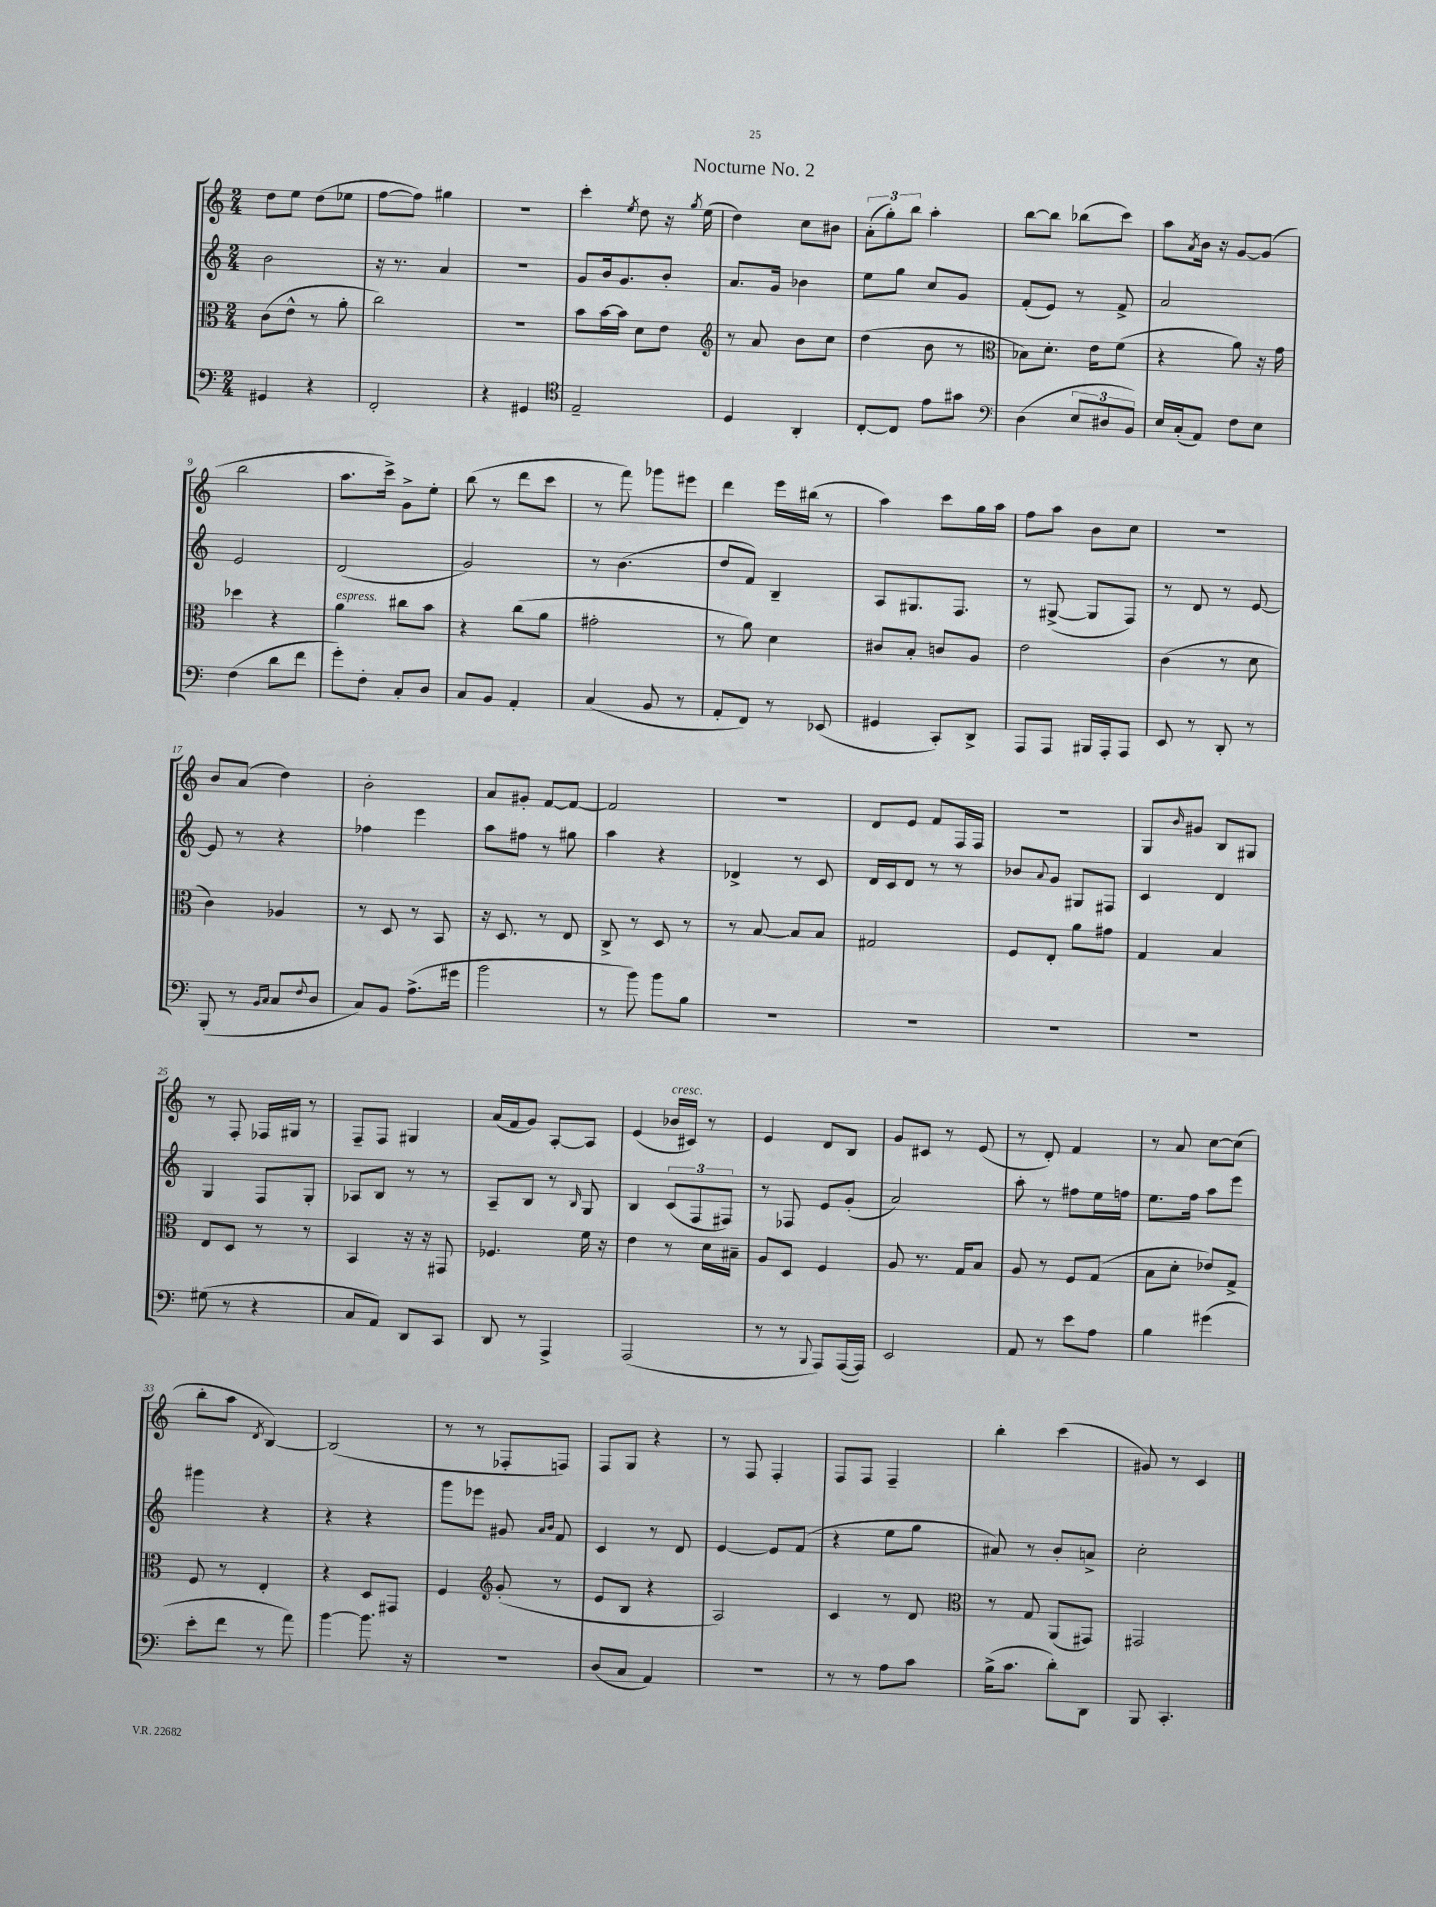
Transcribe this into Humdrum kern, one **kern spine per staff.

**kern	**kern	**kern	**kern
*part4	*part3	*part2	*part1
*staff4	*staff3	*staff2	*staff1
*clefF4	*clefC3	*clefG2	*clefG2
*k[]	*k[]	*k[]	*k[]
*M2/4	*M2/4	*M2/4	*M2/4
=1	=1	=1	=1
4GG#X/	(8c\L	2b\	8dd\L
.	8e^^\J	.	8ee\J
4r	8r	.	(8dd\L
.	8a'\	.	8ee-X\J
=2	=2	=2	=2
2FF'/	2cc\)	16r	[8ff\L
.	.	8.r	.
.	.	.	8ff\J])
.	.	4a/	4gg#X\
=3	=3	=3	=3
4r	2r	2r	2r
4GG#X/	.	.	.
=4	=4	=4	=4
*clefC4	*	*	*
2E~/	8b\L	8g/L	4ccc'\
.	[16b\L	16b/k	.
.	16b\JJ]	8.g/	.
.	.	.	8qee/
.	8d\L	.	8dd\
.	8e\J	8b'/J	16r
.	.	.	8qgg/
.	.	.	(16ee\
=5	=5	=5	=5
*	*clefG2	*	*
4D/	8r	8.a/L	4dd\)
.	8a/	.	.
.	.	16g/Jk	.
4AA'/	8b\L	4b-X\	8cc\L
.	8cc\J	.	8b#X\J
=6	=6	=6	=6
[8C'/L	(4dd\	8ee\L	(12a'\L
.	.	.	12gg'\)
8C/J]	.	8gg\J	.
.	.	.	12bb\J
8e\L	8b\	8cc/L	4aa'\
8g#X\J	8r	8g/J	.
=7	=7	=7	=7
*clefF4	*clefC3	*	*
(4D\	8B-X\L)	(8f'/L	[8bb\L
.	8.d'\J	8e/J)	8bb\J]
12E/L	.	8r	(8bb-X\L
.	16e\KL	.	.
12D#X/	.	.	.
.	(8f\J	8f^/	8ccc\J)
12BB/J)	.	.	.
=8	=8	=8	=8
16E/LL	4r	2a/	8aa\L
(16C'/J	.	.	.
.	.	.	8qa/
8AA/J)	.	.	16b\Jk
.	.	.	16r
8F\L	8a\)	.	[8g/L
8E\J	16r	.	(8g/J]
.	16g\	.	.
!!LO:LB:g=z
=9	=9	=9	=9
(4F\	4dd-X\	2e/	2bb\
8d\L	4r	.	.
8f\J	.	.	.
=10	=10	=10	=10
!	!LO:TX:a:i:t=espress.	!	!
8g'\L)	4a\	(2d/	8.aa\L
8F'\J	.	.	.
.	.	.	16ccc^\Jk)
8C'/L	8cc#X\L	.	8g^\L
8D/J	8b\J	.	8ee'\J
=11	=11	=11	=11
8C/L	4r	2g/)	(8bb\
8BB/J	.	.	8r
4AA'/	(8cc\L	.	8ddd\L
.	8a\J	.	8ccc\J
=12	=12	=12	=12
(4C/	2g#X'\	8r	8r
.	.	(4.b\	8fff\)
8BB/	.	.	8ggg-X\L
8r	.	.	8eee#X\J
=13	=13	=13	=13
8AA'/L	8r	8dd/L	4ddd\
8FF/J)	8a\)	8f/J)	.
8r	4d\	4B~/	16eee\LL
.	.	.	(16bb#X\JJ
(8EE-X/	.	.	8r
=14	=14	=14	=14
4GG#X/	8c#X/L	8A/L	4aa\)
.	8B'/J	8.G#X/	.
8CC'/L)	8cn/L	.	8ccc\L
.	.	8.F/J	.
8DD^/J	8A/J	.	16gg\L
.	.	.	16aa\JJ
=15	=15	=15	=15
8AAA/L	2e\	8r	8ff\L
8AAA/J	.	([8G#X^/	8aa\J
16BBB#X/LL	.	8G#/L]	8b\L
16AAA'/J	.	.	.
8AAA/J	.	8F/J)	8cc\J
=16	=16	=16	=16
8EE/	(4c\	8r	2r
8r	.	8d/	.
8DD'/	8r	8r	.
8r	8d\	[8e/	.
!!LO:LB:g=z
=17	=17	=17	=17
(8BBB'/	4c\)	8e/]	8b/L
8r	.	8r	(8a/J
16qqBB/LL	.	.	.
16qqC/JJ	.	.	.
8C/L	4A-X/	4r	4dd\)
8qqF/	.	.	.
8D/J	.	.	.
=18	=18	=18	=18
8C/L)	8r	4ff-X\	2b'\
8BB/J	8D/	.	.
(8.A^\L	8r	4eee\	.
.	8BB/	.	.
16g#X\Jk	.	.	.
=19	=19	=19	=19
2b\	16r	8aa\L	8a/L
.	8.D/	.	.
.	.	8ff#X\J	8g#X'/J
.	8r	8r	[8f/L
.	8E/	8gg#X\	8f/J_
=20	=20	=20	=20
8r	8C^/	4aa\	2f/]
8b\)	8r	.	.
8b\L	8D/	4r	.
8B\J	8r	.	.
=21	=21	=21	=21
2r	8r	4d-X^/	2r
.	[8B/	.	.
.	8B/L]	8r	.
.	8B/J	8c/	.
=22	=22	=22	=22
2r	2G#X/	16d/LL	8d/L
.	.	16c/J	.
.	.	8d/J	8e/J
.	.	8r	8f/L
.	.	8r	16F/L
.	.	.	16F/JJ
=23	=23	=23	=23
2r	8F/L	8b-X/L	2r
.	.	8qqa/	.
.	8E'/J	8g/J	.
.	8a\L	8G#X/L	.
.	8g#X\J	8F#X/J	.
=24	=24	=24	=24
2r	4G/	4c/	8G/L
.	.	.	16qqb/
.	.	.	8g#X/J
.	4B/	4d/	8B/L
.	.	.	8G#X/J
!!LO:LB:g=z
=25	=25	=25	=25
(8G#X\	8E/L	4G/	8r
8r	8D/J	.	8F'/
4r	8r	8F/L	16F-X/LL
.	.	.	16G#X/JJ
.	8r	8G'/J	8r
=26	=26	=26	=26
8C/L	4BB/	8A-X/L	8F~/L
8AA/J)	.	8B/J	8F/J
8DD/L	16r	8r	4G#X/
.	16r	.	.
8CC/J	8GG#X/	8r	.
=27	=27	=27	=27
8DD/	4.F-X/	8A~/L	(16a/LL
.	.	.	16f/J
8r	.	8B/J	8g/J)
4AAA^/	.	8r	[8A'/L
.	.	16qqB/	.
.	16f\	8G/	8A/J]
.	16r	.	.
=28	=28	=28	=28
(2AAA/	4e\	4B/	(4e/
!	!	!	!LO:TX:a:i:t=cresc.
.	8r	(12c/L	16b-X/LL
.	.	.	16c#X/JJ)
.	.	12F/	.
.	16d\LL	.	8r
.	.	12F#X/J)	.
.	16B#X~\JJ	.	.
=29	=29	=29	=29
8r	8A/L	8r	4e/
8r	8D/J	8F-X/	.
8qqBBB/	.	.	.
8AAA/L)	4F/	8e/L	8d/L
([16AAA/L	.	(8g'/J	8B/J
16AAA/JJ])	.	.	.
=30	=30	=30	=30
2EE/	8A/	2a/)	8g/L
.	8.r	.	8c#X/J
.	.	.	8r
.	16G/KL	.	.
.	8B/J	.	(8e/
=31	=31	=31	=31
8AA/	8A/	8aa'\	8r
8r	8r	8r	8d'/)
8e\L	8F/L	8ff#X\L	4f/
8A\J	(8G/J	16ee\L	.
.	.	16ffn\JJ	.
=32	=32	=32	=32
4B\	8B\L	8.ee\L	8r
.	8d'\J	.	8a/
.	.	16ff\Jk	.
(4g#X\	8e-X/L)	8aa\L	[8cc\L
.	8G^/J	8eee\J	(8cc\J]
!!LO:LB:g=z
=33	=33	=33	=33
8e'\L	8F/	4ggg#X\	8bb'\L
8f\J	8r	.	8aa\J
.	.	.	8qd/
8r	4E'/	4r	[4B/)
8a\)	.	.	.
=34	=34	=34	=34
[4b\	4r	4r	(2B/]
8.b\]	8D/L	4r	.
.	8GG#X/J	.	.
16r	.	.	.
=35	=35	=35	=35
2r	4F/	8ggg\L	8r
.	.	8eee-X\J	8r
*	*clefG2	*	*
.	(8g'/	8g#X/	8F-X'/L
.	.	16qqa/LL	.
.	.	16qqb/JJ	.
.	8r	8f/	8Fn/J)
=36	=36	=36	=36
(8D/L	8e/L	4c/	8F/L
8C/J	8B/J	.	8G/J
4AA/)	4r	8r	4r
.	.	8d/	.
=37	=37	=37	=37
2r	2A/)	[4e/	8r
.	.	.	8F/
.	.	8e/L]	4F'/
.	.	(8f/J	.
=38	=38	=38	=38
8r	4c/	4r	8F/L
8r	.	.	8F/J
8A\L	8r	8ee\L	4F~/
8c\J	8d/	8gg\J	.
=39	=39	=39	=39
*	*clefC3	*	*
(16B^\KL	8r	8a#X/)	4bb'\
8.c\J	.	.	.
.	8G/	8r	.
8d'\L)	(8AA/L	8b'/L	(4ccc\
8DD\J	8GG#X/J)	8an^/J	.
=40	=40	=40	=40
8BBB/	2GG#X/	2cc'\	8g#X/)
4.CC'/	.	.	8r
.	.	.	4c/
==	==	==	==
*-	*-	*-	*-
